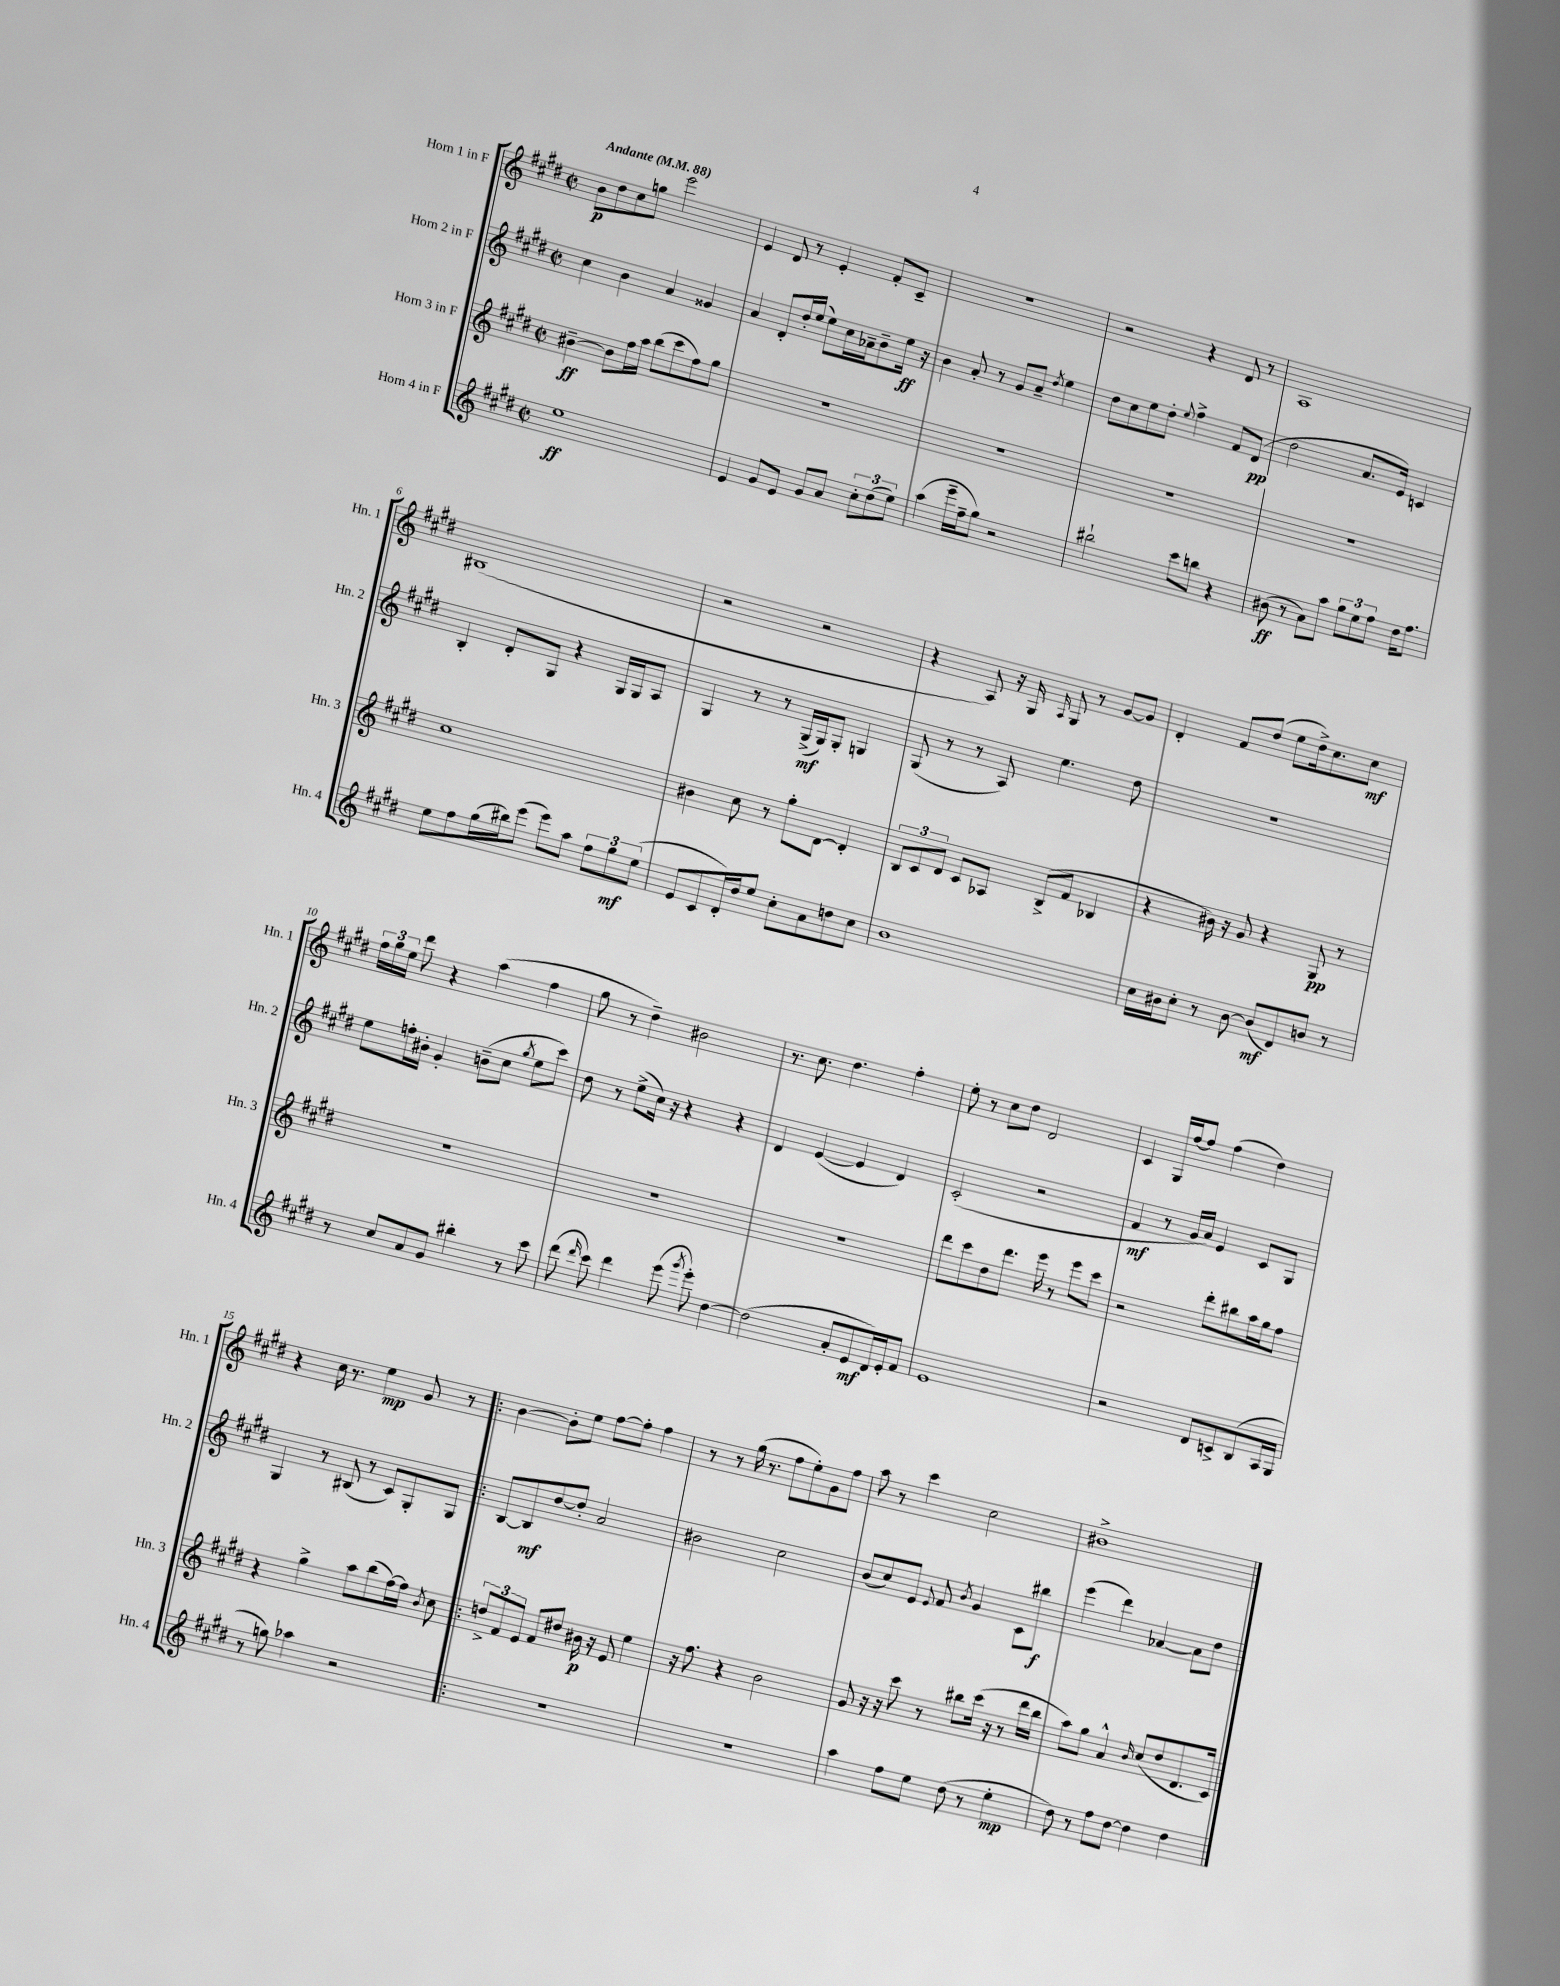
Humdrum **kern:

**kern	**kern	**kern	**kern
*staff4	*staff3	*staff2	*staff1
*clefG2	*clefG2	*clefG2	*clefG2
*k[f#c#g#d#]	*k[f#c#g#d#]	*k[f#c#g#d#]	*k[f#c#g#d#]
*M2/2	*M2/2	*M2/2	*M2/2
*met(c|)	*met(c|)	*met(c|)	*met(c|)
*MM88	*MM88	*MM88	*MM88
1ee	[4b#~	4cc#	8b
.	.	.	8dd#
.	8b#]	4b	8cc#
.	16ff#	.	8gg
.	16aa	.	.
.	(8bb	4a	2eee
.	8ccc#	.	.
.	8ff#)	4g##	.
.	8gg#	.	.
=	=	=	=
4e	1r	4a	4e
8g#	.	8d#'	8d#
8e	.	16dd#'	8r
.	.	(16ee	.
8g#	.	8ee)	4e'
8a	.	16cc#	.
.	.	16a-~	.
12cc#'	.	8b~	8f#'
(12dd#	.	.	.
.	.	16ee	8c#~
12ee)	.	.	.
.	.	16r	.
=	=	=	=
(4aa	1r	4b	1r
16eee~	.	8a'	.
16ff#~	.	.	.
8gg#)	.	8r	.
2r	.	8g#	.
.	.	8a~	.
.	.	8qdd#	.
.	.	4ee	.
=	=	=	=
2bb#`	1r	8dd#	2r
.	.	8cc#	.
.	.	8ee	.
.	.	8dd#'	.
.	.	8qqee	.
8ccc#	.	4ff#^	4r
8bb	.	.	.
4r	.	8f#	8d#
.	.	(8d#	8r
=	=	=	=
(8b#	1r	2dd#	1A
8r	.	.	.
8a)	.	.	.
8aa	.	.	.
12gg#	.	8.a	.
12ee	.	.	.
12ff#	.	.	.
.	.	16e)	.
16dd#	.	4c	.
8.ff#	.	.	.
=	=	=	=
8ee	1cc#	4B'	(1B#
8ff#	.	.	.
(16gg#	.	8d#'	.
16bb#)	.	.	.
(8eee	.	8G#	.
8eee)	.	4r	.
8aa	.	.	.
12ff#	.	16G#	.
.	.	16G#	.
12gg#	.	.	.
.	.	8A	.
(12ee	.	.	.
=	=	=	=
8e	4b#	4G#	2r
8c#	.	.	.
16d#')	8cc#	8r	.
16dd#	.	.	.
8ee	8r	8r	.
8cc#'	8gg#'	(16G#^	2r
.	.	16G#)	.
8a	[8d#	8G#'	.
8dd	4d#']	4G	.
8cc#	.	.	.
=	=	=	=
1b	12B	(8G#	4r
.	12c#	.	.
.	.	8r	.
.	12d#	.	.
.	8c#	8r	8A)
.	8A-	8A)	16r
.	.	.	16G#
.	.	.	16qqA
.	(8B^	4.ee	8G#
.	8f#	.	8r
.	4B-	.	[8g#
.	.	8dd#	8g#]
=	=	=	=
16cc#	4r	1r	4d#'
16b#	.	.	.
8cc#'	.	.	.
8r	16b#)	.	8f#
.	16r	.	.
[8b#	8g#	.	(8dd#
(8b#]	4r	.	8ee
8d#)	.	.	16dd#^)
.	.	.	8.cc#
8b	8G#	.	.
8r	8r	.	8cc#
=	=	=	=
8r	1r	8ee	24ff#
.	.	.	24gg#
.	.	.	24ee
8cc#	.	16ff'	8ddd#
.	.	16b#'	.
8a	.	4g#'	4r
8g#	.	.	.
4bb#'	.	(8b~	(4aa
.	.	8cc#	.
.	.	8qgg#	.
8r	.	8ee	4ff#
8ccc#	.	8ccc#)	.
=	=	=	=
(8ddd#	1r	8dd#	8gg#
16qqddd#	.	.	.
8ccc#)	.	8r	8r
4ddd#	.	(8ee^	4dd#~)
.	.	16cc#)	.
.	.	16r	.
(8eee	.	4r	2b#
8qggg#	.	.	.
8eee')	.	.	.
[4dd#	.	4r	.
=	=	=	=
(2dd#]	1r	4d#	8.r
.	.	.	8.cc#
.	.	([4e	.
.	.	.	4.dd#
8a'	.	4e]	.
8e	.	.	.
16d#)	.	4d#)	4ff#'
16e'	.	.	.
8f#	.	.	.
=	=	=	=
1e	8ddd#	(2c#'	8ee'
.	8ccc#	.	8r
.	8dd#	.	8cc#
.	8.ddd#	.	8dd#
.	.	2r	2d#
.	16eee	.	.
.	8r	.	.
.	8eee	.	.
.	8ccc#	.	.
=	=	=	=
2r	2r	4f#	4c#
.	.	8r	16G#
.	.	.	[16ff#
.	.	16g#	8ff#]
.	.	16a)	.
8d#	8ddd#'	4e	(4ff#
8c^	8bb#	.	.
(8B	16aa	8c#	4dd#)
.	16gg#	.	.
16A	8ff#	8G#	.
16G#	.	.	.
=	=	=	=
8r	4r	4G#	4r
8gg)	.	.	.
4aa-	4gg#^	8r	16cc#
.	.	.	8.r
.	.	(8B#	.
2r	8aa	8r	4ee
.	(8bb	8c#)	.
.	[16ff#)	8G#'	8g#
.	16ff#]	.	.
.	8qb	.	.
.	8cc#	8G#	8r
=!|:	=!|:	=!|:	=!|:
1r	12dd^	[8B	[4b
.	12f#	.	.
.	.	8B]	.
.	12e	.	.
.	8f#	[8dd#	8b']
.	8dd#	8dd#']	8ee
.	16b#	2a	[8ff#
.	16r	.	.
.	8e	.	8ff#']
.	4ee	.	4ff#
=	=	=	=
1r	16r	2b#	8r
.	8.ff#	.	.
.	.	.	8r
.	4r	.	(16gg#
.	.	.	8.r
.	2b	2cc#	8ff#
.	.	.	8ee')
.	.	.	8g#
.	.	.	8ff#
=	=	=	=
4aa	8g#	(8b	8aa
.	16r	8cc#)	8r
.	16r	.	.
8ff#	8ccc#	8e	4ccc#
.	.	8qqe	.
8ee	8r	8f#	.
.	.	8qb	.
(8dd#	8bb#	4g#	2cc#
8r	(16ccc#	.	.
.	16r	.	.
4ee'	8r	8c#	.
.	16ddd#	8bb#	.
.	16bb#	.	.
=	=	=	=
8dd#)	8aa)	(4eee	1b#^
8r	8gg#	.	.
8ff#	4a^^	4ddd#)	.
[8dd#	.	.	.
.	16qqb	.	.
4dd#]	(8cc#	[4a-	.
.	8dd#	.	.
4dd#	8.d#	8a-]	.
.	.	8dd#	.
.	16c#)	.	.
==	==	==	==
*-	*-	*-	*-
